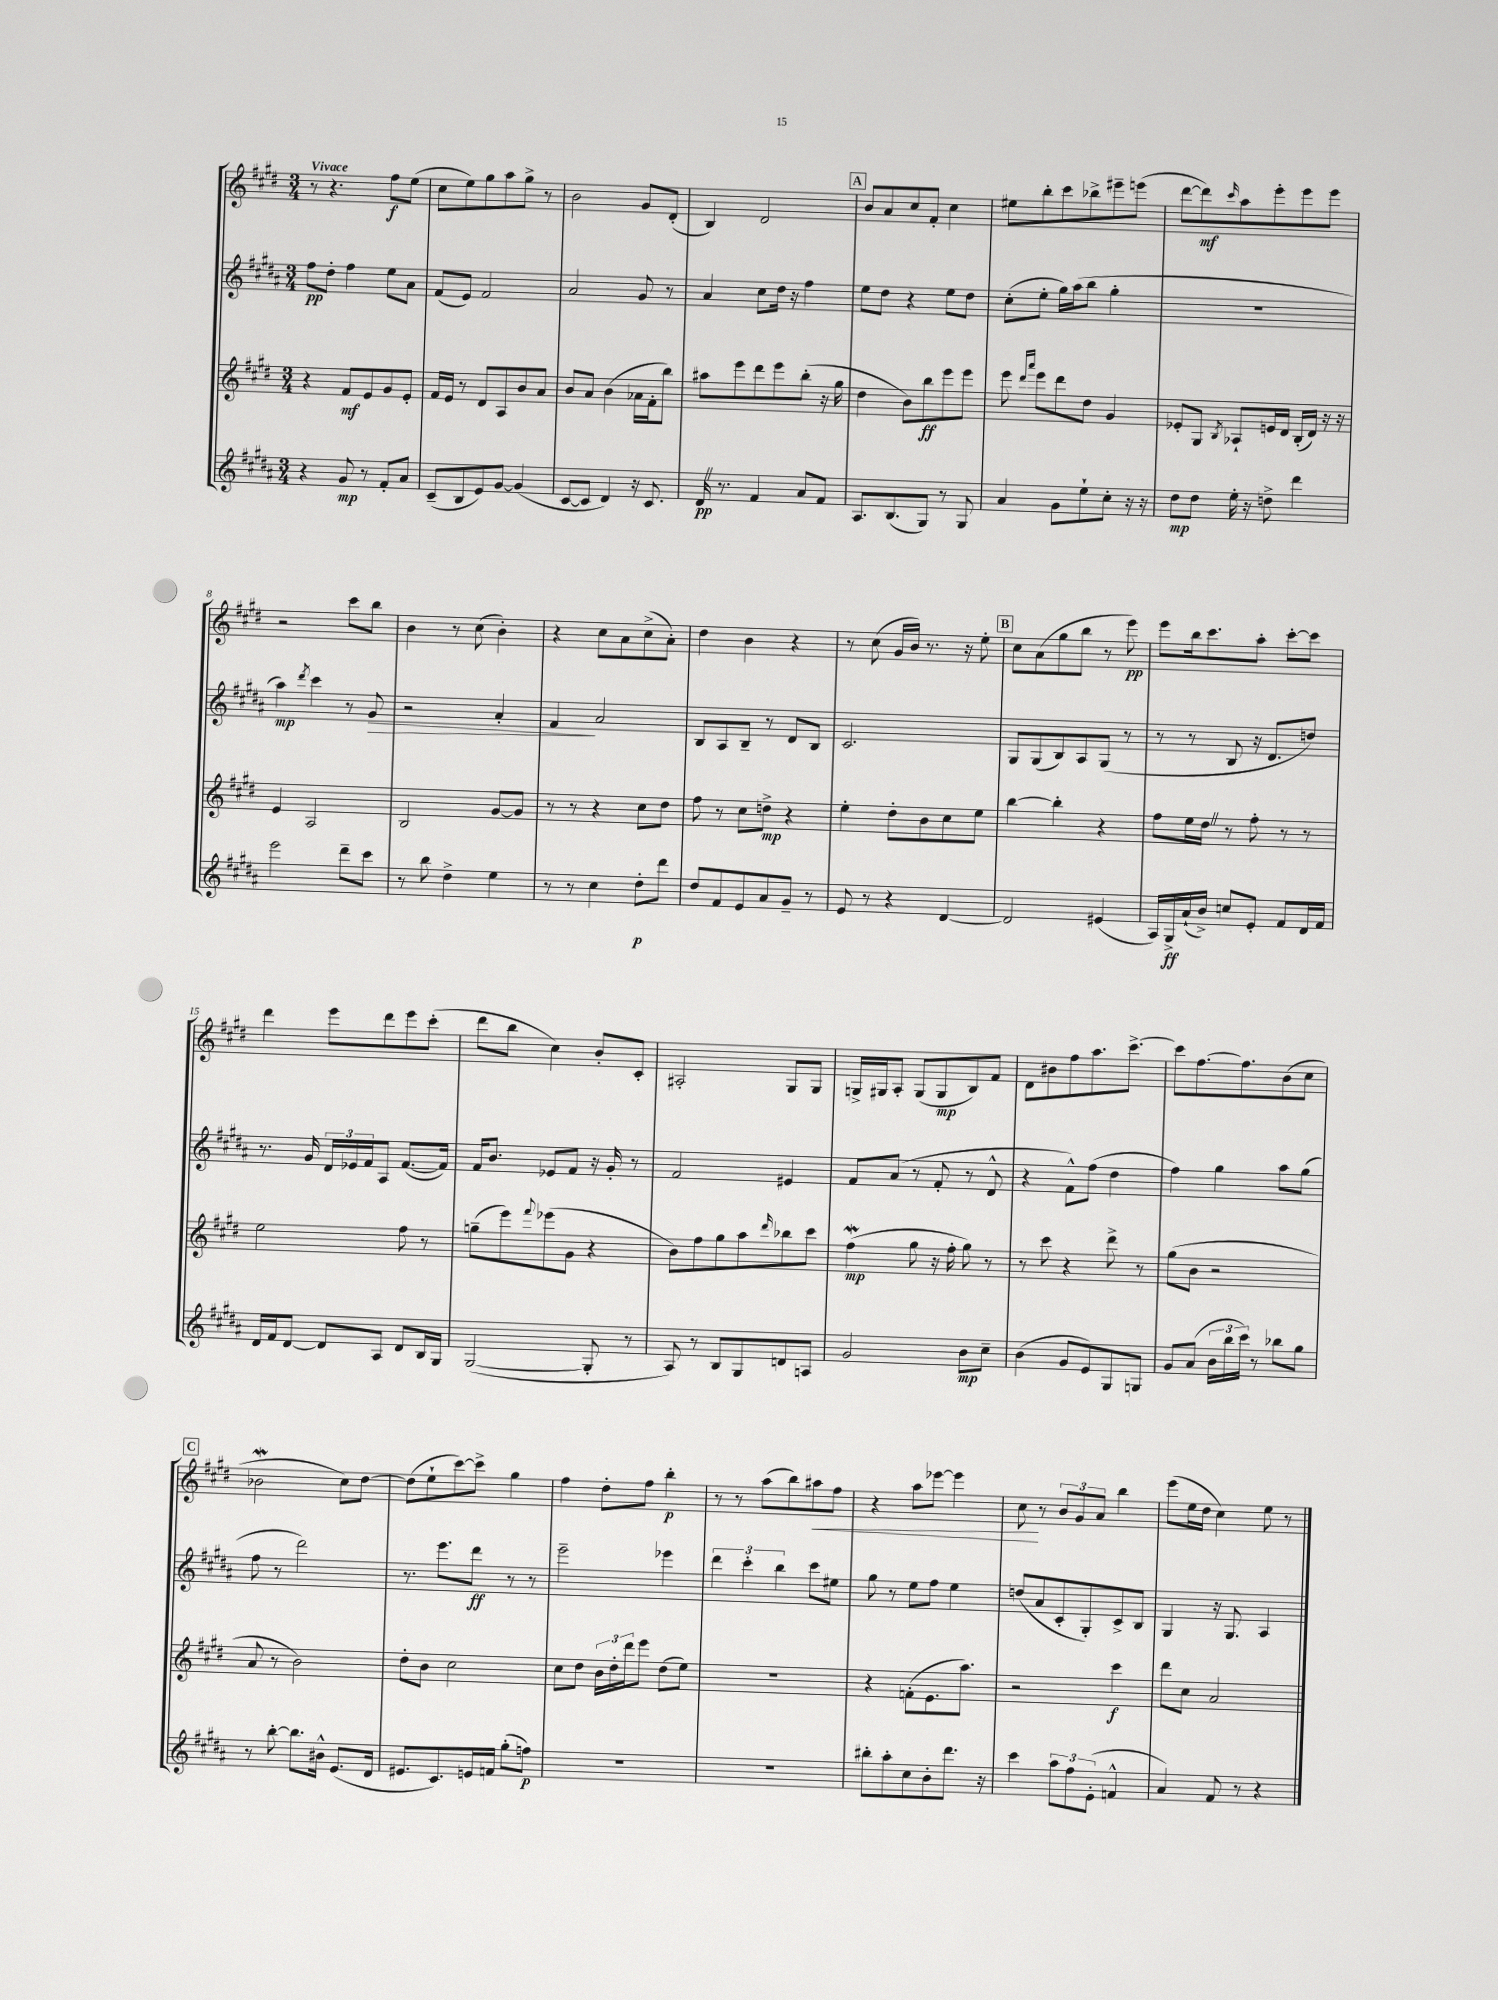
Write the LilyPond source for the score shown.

<<
\new StaffGroup <<
\new Staff = "s0" {
    \clef treble \key e \major \numericTimeSignature \time 3/4 \tempo "Vivace"
    r8 r4. fis''8\f e''8( |
    cis''8 e''8) gis''8 a''8 gis''8-> r8 |
    b'2 gis'8 dis'8-.( |
    b4) dis'2 |
    \mark \markup { \box "A" } b'8 a'8 cis''8 fis'8-. cis''4 |
    eis''8 b''8-. cis'''8 bes''8-> eis'''8-- e'''8( |
    dis'''8~ dis'''8\mf) \grace { cis'''16 } a''8 e'''8-. e'''8 e'''8 |
    r2 cis'''8 b''8 |
    b'4 r8 cis''8( b'4-.) |
    r4 cis''8 a'8 cis''8->( a'8-.) |
    dis''4 b'4 r4 |
    r8 cis''8( gis'16 b'16) r8. r16 e''8-. |
    \mark \markup { \box "B" } cis''8 a'8( gis''8 b''8 r8 e'''8\pp) |
    e'''8 b''16 cis'''8. a''8-. cis'''8~-. cis'''8 |
    dis'''4 e'''8 dis'''8 e'''8 cis'''8-.( |
    dis'''8 b''8 cis''4) b'8-. cis'8-. |
    ais2-. gis8 gis8 |
    g16-> gis16 a8-. gis8( gis8\mp b8) fis'8 |
    dis'8 bis'8 fis''8 a''8. cis'''8.~-> |
    cis'''8 fis''8.~ fis''8. b'8( cis''8 |
    \mark \markup { \box "C" } bes'2\mordent cis''8) dis''8~ |
    dis''8( e''8-! cis'''8~) cis'''8-> gis''4 |
    fis''4 dis''8-. fis''8 b''4-.\p |
    r8 r8 a''8( b''8) ais''8\< fis''8 |
    r4 a''8 ees'''8~ ees'''4 |
    cis''8\! r8 \tuplet 3/2 { b'8 gis'8 a'8 } b''4 |
    e'''8( e''16 dis''16 cis''4) e''8 r8 \bar "|." |
}
\new Staff = "s1" {
    \clef treble \key b \major \numericTimeSignature \time 3/4
    fis''8\pp dis''8-. fis''4 e''8 ais'8 |
    fis'8( e'8) fis'2 |
    ais'2 gis'8 r8 |
    ais'4 cis''8 dis''16 r16 fis''4 |
    \mark \markup { \box "A" } e''8 dis''8 r4 e''8 dis''8 |
    cis''8-.( e''8-. gis''16) ais''16( b''8 gis''4-. |
    R2. |
    ais''4\mp) \acciaccatura { dis'''8 } cis'''4 r8 gis'8\> |
    r2 ais'4-. |
    fis'4\! ais'2 |
    b8 ais8 b8-- r8 dis'8 b8 |
    cis'2. |
    \mark \markup { \box "B" } gis8 gis8( b8) ais8 gis8( r8 |
    r8 r8 b8 r16 dis'8. d''8) |
    r8. gis'16 \tuplet 3/2 { dis'16 ees'16 fis'16 } ais8 fis'8.~( fis'16) |
    fis'16 b'8. ees'8 fis'8 r16 gis'16-. r8 |
    fis'2 eis'4 |
    fis'8 ais'8( r8 fis'8-. r8 dis'8-^ |
    r4 fis'8-^) fis''8( dis''4 |
    fis''4) gis''4 ais''8 gis''8( |
    \mark \markup { \box "C" } fis''8 r8 dis'''2) |
    r8. e'''8. dis'''8\ff r8 r8 |
    e'''2-- ees'''4 |
    \tuplet 3/2 { dis'''4 cis'''4-. b''4 } cis'''8 eis''8 |
    gis''8 r8 e''8 fis''8 e''4 |
    d''8( ais'8 cis'8-. gis8-.) cis'8-> b8 |
    gis4 r16 gis8. ais4 \bar "|." |
}
\new Staff = "s2" {
    \clef treble \key e \major \numericTimeSignature \time 3/4
    r4 fis'8\mf e'8 gis'8 e'8-. |
    fis'16 e'16 r8 dis'8 a8 b'8 a'8 |
    b'8 a'8 b'4( aes'16 fis'16-. b''8) |
    ais''8 e'''8 dis'''8 e'''8 b''8-.( r16 gis''16 |
    \mark \markup { \box "A" } dis''4 b'8) b''8\ff e'''8 e'''8 |
    e'''8 \grace { dis'''16 a'''16 } e'''8 dis'''8 dis''8 gis'4 |
    ees'8-. gis8 \acciaccatura { b8 } aes8-! e'16 dis'16 b16-.( dis'16) r16 r16 |
    e'4 a2 |
    b2 gis'8~ gis'8 |
    r8 r8 r4 cis''8 dis''8 |
    fis''8 r8 cis''8 d''8->\mp r4 |
    e''4-. dis''8-. b'8 cis''8 e''8 |
    \mark \markup { \box "B" } b''4~ b''4-. r4 |
    fis''8 e''16 dis''16 \once \override BreathingSign.text = \markup { \musicglyph "scripts.caesura.straight" } \breathe r8 fis''8-. r8 r8 |
    e''2 fis''8 r8 |
    g''8--( e'''8) \appoggiatura { fis'''8 } ees'''8( gis'8 r4 |
    b'8) fis''8 gis''8 a''8 \grace { dis'''16 } bes''8 cis'''8 |
    fis''4\mordent\mp( gis''8 r16 fis''16-. gis''8) r8 |
    r8 cis'''8 r4 dis'''8-> r8 |
    gis''8( b'8 r2 |
    \mark \markup { \box "C" } a'8 r8 b'2) |
    dis''8-. b'8 cis''2 |
    cis''8 dis''8 \tuplet 3/2 { b'16 dis''16-. dis'''16 } e'''8 dis''8( e''8) |
    R2. |
    r4 f'8-.( e'8. a''8.) |
    r2 cis'''4\f |
    dis'''8 cis''8 a'2 \bar "|." |
}
\new Staff = "s3" {
    \clef treble \key b \major \numericTimeSignature \time 3/4
    r4 gis'8\mp r8 fis'8-. ais'8 |
    cis'8--( b8 e'8) gis'8~ gis'4( |
    cis'8~ cis'8 dis'4) r16 cis'8. |
    dis'16\pp \once \override BreathingSign.text = \markup { \musicglyph "scripts.caesura.straight" } \breathe r8. fis'4 ais'8 fis'8 |
    \mark \markup { \box "A" } ais8. b8.( gis8) r8 gis8 |
    ais'4 gis'8 e''8-! cis''8-. r16 r16 |
    dis''8\mp dis''8 e''16-. r16 d''8-> dis'''4 |
    e'''2 dis'''8-- cis'''8 |
    r8 b''8 dis''4-> e''4 |
    r8 r8 cis''4 dis''8-.\p dis'''8 |
    dis''8 fis'8 e'8 ais'8 gis'8-- r8 |
    e'8 r8 r4 dis'4~ |
    \mark \markup { \box "B" } dis'2 eis'4( |
    ais16) gis16->\ff ais'16-!( b'16->) c''8 e'8-. fis'8 dis'16 fis'16 |
    dis'16 fis'16 dis'8~ dis'8 ais8 dis'8 b16 gis16 |
    gis2~( gis8-. r8 |
    ais8) r8 b8 gis8 d'8 a8 |
    gis'2 b'8\mp cis''8-- |
    b'4( gis'8 e'8) gis8 g8 |
    gis'8 ais'8( \tuplet 3/2 { b'16 b''16 cis'''16) } r8 bes''8 gis''8 |
    \mark \markup { \box "C" } r8 b''8~-. b''8. bis'16-^ e'8.( dis'16 |
    eis'8. cis'8.) e'16 f'16 gis''8-.( f''8\p) |
    R2. |
    R2. |
    bis''8-. ais''8-. cis''8 b'8-. dis'''8. r16 |
    cis'''4 \tuplet 3/2 { ais''8 fis''8 e'8-.( } f'4-^ |
    ais'4) fis'8 r8 r4 \bar "|." |
}
>>
>>
